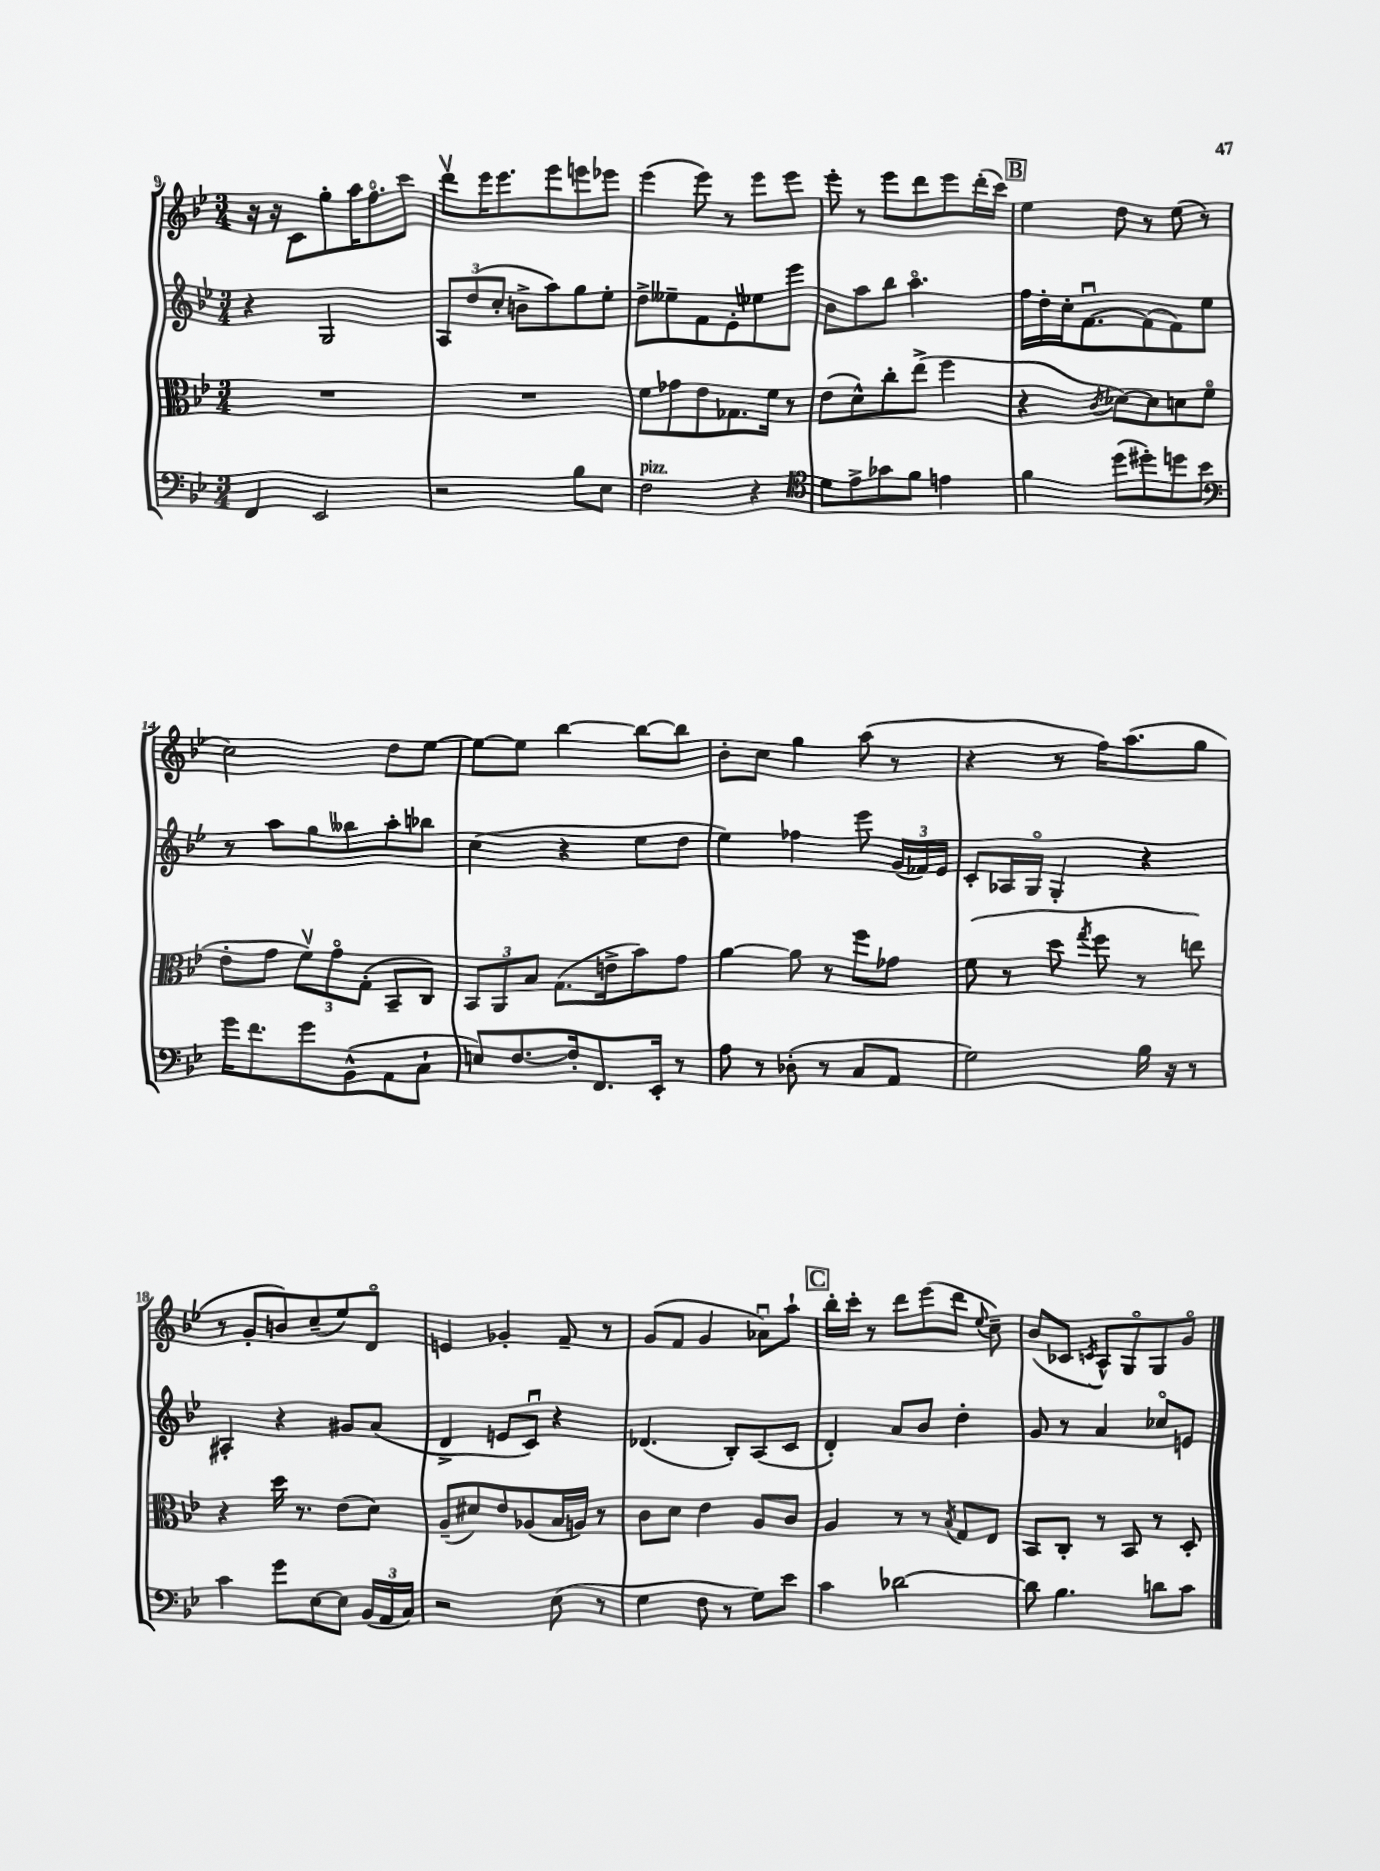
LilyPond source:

<<
\new StaffGroup <<
\new Staff = "s0" {
    \clef treble \key bes \major \numericTimeSignature \time 3/4
    \autoBeamOff r16 r16 c'8[ g''8-. a''16 f''8.\flageolet c'''8] |
    d'''8[\upbow ees'''16 ees'''8. ees'''8 e'''8 ees'''8] |
    ees'''4( ees'''8) r8 ees'''8[ ees'''8] |
    ees'''8-. r8 ees'''8[ d'''8 ees'''8 d'''16-.( c'''16]) |
    \mark \markup { \box "B" } ees''4 d''8 r8 ees''8( r8 |
    c''2) d''8[ ees''8]~ |
    ees''8[~ ees''8] bes''4~ bes''8[~ bes''8] |
    bes'8[-. c''8] g''4 a''8( r8 |
    r4 r8 f''16[) a''8.( g''8] |
    r8 g'8[-. b'8) c''8--( ees''8) d'8]\flageolet |
    e'4 ges'4-. f'8-- r8 |
    g'8[( f'8] g'4 aes'8[\downbow) a''8]-! |
    \mark \markup { \box "C" } bes''16[-. c'''16]-. r8 d'''8[ ees'''8( d'''8] \appoggiatura { ees''8 } c''8--) |
    bes'8[( ces'8] \acciaccatura { c'8 } a8[-^) g8\flageolet g8 g'8]\flageolet \bar "|." |
}
\new Staff = "s1" {
    \clef treble \key bes \major \numericTimeSignature \time 3/4
    \autoBeamOff r4 g2 |
    \tuplet 3/2 { a8[ d''8( c''8]-. } b'8[-> a''8) g''8 ees''8]-. |
    d''8[-> eeses''8-- f'8 ees'8-. ees''8 ees'''8] |
    bes'8[ a''8 bes''8] a''4.\flageolet |
    \mark \markup { \box "B" } f''16[ d''16-. c''16-. f'8.~\downbow f'8( f'8) ees''8] |
    r8 a''8[ g''8 beses''8 a''8-. bes''8] |
    c''4( r4 ees''8[ d''8] |
    ees''4) fes''4 ees'''8 \tuplet 3/2 { g'16[( fes'16) ees'16] } |
    c'8[-. aes16 g16]\flageolet g4-. r4 |
    ais4-. r4 gis'8[ a'8]( |
    d'4-> e'8[ c'8]\downbow) r4 |
    des'4.( bes8[-.) a8( c'8] |
    \mark \markup { \box "C" } d'4-.) a'8[ bes'8] d''4-. |
    g'8 r8 a'4 ces''8[\flageolet e'8] \bar "|." |
}
\new Staff = "s2" {
    \clef alto \key bes \major \numericTimeSignature \time 3/4
    \autoBeamOff R2. |
    R2. |
    f'8[ ges'8 ees'8 ges8. f'16] r8 |
    ees'8[( d'8-^) c''8-. ees''8]->( f''4 |
    \mark \markup { \box "B" } r4 \acciaccatura { c'8 } des'8[~) des'8 d'8 f'8]\flageolet( |
    ees'8[-. g'8] \tuplet 3/2 { f'8[\upbow) g'8\flageolet g8]-.( } bes,8[-- c8]) |
    \tuplet 3/2 { bes,8[ a,8 bes8] } g8.[( e'16-> bes'8) g'8] |
    a'4~ a'8 r8 f''8[ ges'8] |
    f'8( r8 d''8 \acciaccatura { g''8 } f''8 r8 e''8) |
    r4 d''16 r8. ees'8[( d'8]) |
    a8[--( dis'8) ees'8 aes8( bes16 a16]) r8 |
    c'8[ d'8] ees'4 a8[ c'8] |
    \mark \markup { \box "C" } a4 r8 r8 \acciaccatura { bes8 } g8[ ees8] |
    bes,8[ c8]-. r8 bes,8 r8 d8-. \bar "|." |
}
\new Staff = "s3" {
    \clef bass \key bes \major \numericTimeSignature \time 3/4
    \autoBeamOff f,4 ees,2 |
    r2 bes8[ ees8] |
    f2^\markup { \italic "pizz." } r4 |
    \clef tenor d'8[ ees'8-> ges'8 f'8] e'4 |
    \mark \markup { \box "B" } f'4 d''8[( dis''8-.) d''8 bes'8] |
    \clef bass g'16[ f'8. g'8 bes,8-^( a,8 c8]-! |
    e8[) f8.~ f16-. f,8. ees,16]-. r8 |
    a8 r8 des8-.( r8 c8[ a,8] |
    g2) bes16 r16 r8 |
    c'4 g'8[ ees8~ ees8] \tuplet 3/2 { bes,16[( a,16 c16]) } |
    r2 ees8( r8 |
    g4 f8 r8 g8[) ees'8] |
    \mark \markup { \box "C" } c'4 des'2~ |
    des'8 bes4. d'8[ c'8] \bar "|." |
}
>>
>>
\layout { \context { \Score currentBarNumber = #9 } }
